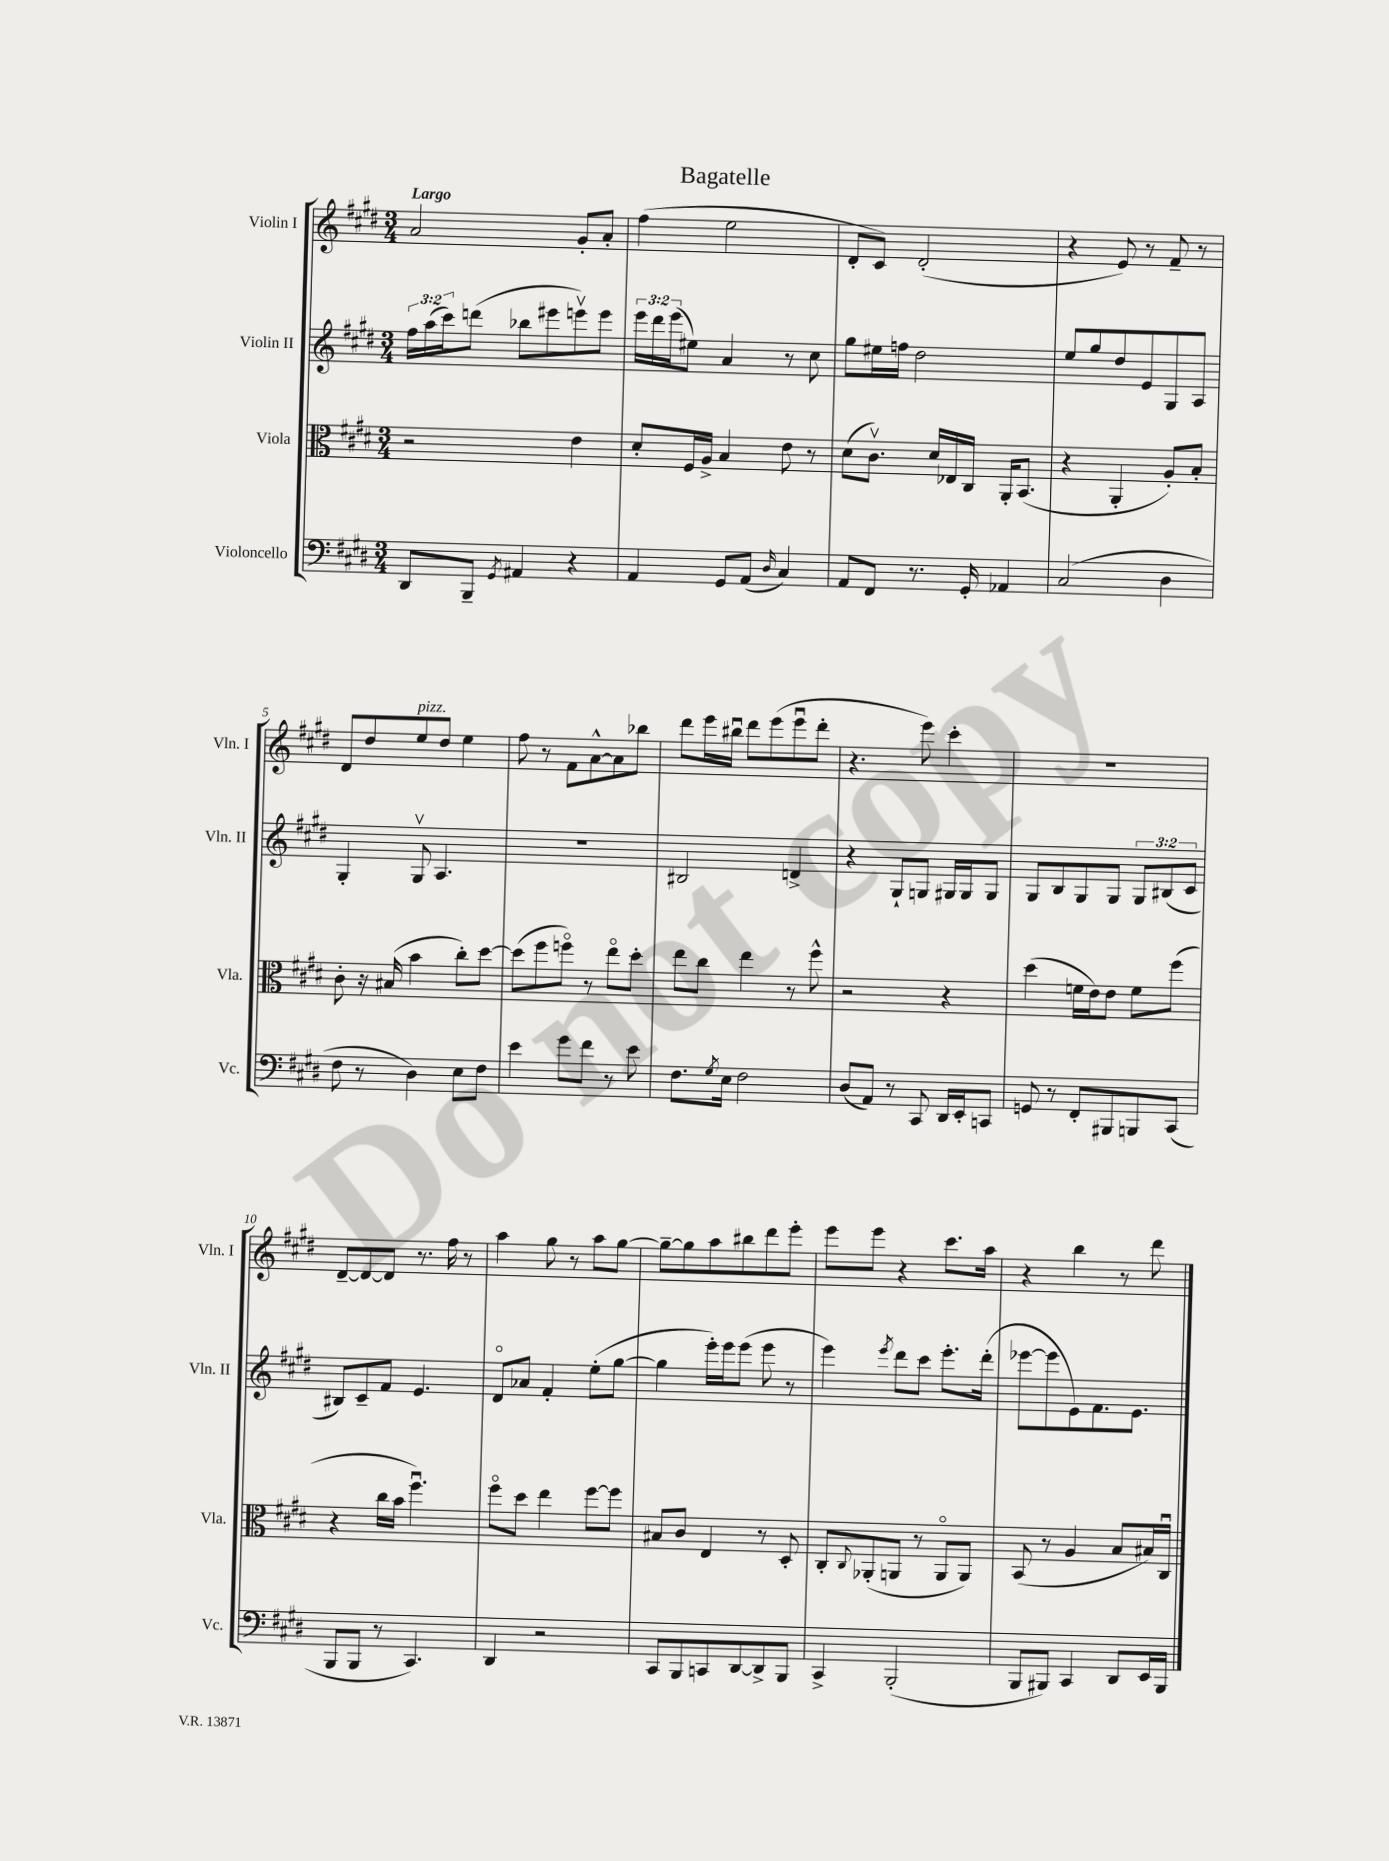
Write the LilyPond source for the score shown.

\header { title = "Bagatelle" }
<<
\new StaffGroup <<
\new Staff = "s0" \with { instrumentName = "Violin I" shortInstrumentName = "Vln. I" } {
    \clef treble \key e \major \numericTimeSignature \time 3/4 \tempo "Largo"
    a'2 gis'8-. a'8-. |
    fis''4( e''2 |
    dis'8-. cis'8) dis'2-.( |
    r4 e'8) r8 fis'8-- r8 |
    dis'8 dis''8 e''8^\markup { \italic "pizz." } dis''8 e''4 |
    fis''8 r8 fis'8 a'8~-^ a'8 bes''8 |
    dis'''8 e'''16 bis''16\downbow dis'''8 e'''8( e'''8\downbow dis'''8-. |
    r4. e'''8) cis'''4-. |
    R2. |
    dis'8~-- dis'8~ dis'8 r8. fis''16 r8 |
    a''4 gis''8 r8 a''8 gis''8~ |
    gis''8~-- gis''8 a''8 bis''8 dis'''8 e'''8-. |
    e'''8 e'''8 r4 cis'''8. a''16 |
    r4 b''4 r8 dis'''8 \bar "|." |
}
\new Staff = "s1" \with { instrumentName = "Violin II" shortInstrumentName = "Vln. II" } {
    \clef treble \key e \major \numericTimeSignature \time 3/4 \override Staff.TupletNumber.text = #tuplet-number::calc-fraction-text
    \tuplet 3/2 { fis''16 a''16( cis'''16) } d'''8( bes''8 eis'''8 e'''8\upbow) e'''8 |
    \tuplet 3/2 { e'''16 dis'''16 e'''16( } eis''8) a'4 r8 cis''8 |
    gis''8 eis''16 f''16 dis''2 |
    e''8 gis''8 dis''8 e'8 gis8 a8 |
    gis4-. gis8\upbow a4. |
    R2. |
    bis2 d'4-> |
    r4 gis8-! g8 gis16 gis16 gis8 |
    gis8 b8 gis8 gis8 \tuplet 3/2 { gis8 bis8( cis'8 } |
    bis8) cis'8-- fis'8 e'4. |
    dis'8\flageolet aes'8 fis'4-. e''8-.( gis''8~ |
    gis''4 e'''16-.) e'''16 e'''8( e'''8 r8 |
    e'''4) \acciaccatura { e'''8 } dis'''8 cis'''8 e'''8.-. dis'''16-.( |
    ees'''8~ ees'''8 e'8) fis'8. e'8. \bar "|." |
}
\new Staff = "s2" \with { instrumentName = "Viola" shortInstrumentName = "Vla." } {
    \clef alto \key e \major \numericTimeSignature \time 3/4
    r2 e'4 |
    dis'8-. fis16 a16-> b4 e'8 r8 |
    dis'8( cis'8.\upbow) dis'16 ees16 cis16 a,16-. b,8.( |
    r4 a,4-. a8-.) b8-. |
    cis'8-. r16 bis16( b'4 cis''8-.) dis''8~ |
    dis''8( fis''8 f''8\flageolet) r8 e''8\flageolet dis''8-. |
    e''8 cis''8 e''4 r8 fis''8-^ |
    r2 r4 |
    dis''4( f'16 e'16) e'8 f'8 fis''8( |
    r4 cis''16 b'16 fis''4.\downbow) |
    fis''8\flageolet dis''8 e''4 fis''8~ fis''8 |
    bis8 cis'8 e4 r8 dis8-. |
    cis8-. \appoggiatura { cis8 } aes,8-.( a,8 r8 a,8\flageolet a,8) |
    b,8( r8 a4 b8 bis16) cis16\downbow \bar "|." |
}
\new Staff = "s3" \with { instrumentName = "Violoncello" shortInstrumentName = "Vc." } {
    \clef bass \key e \major \numericTimeSignature \time 3/4
    dis,8 b,,8-- \acciaccatura { gis,8 } ais,4 r4 |
    a,4 gis,8 a,8( \grace { dis16 } cis4) |
    a,8 fis,8 r8. gis,16-. aes,4 |
    cis2( dis4 |
    fis8 r8 dis4) e8 fis8 |
    e'4 gis'8 fis'8 r8 e'8 |
    fis8. \acciaccatura { gis8 } e16 fis2 |
    dis8( a,8) r8 cis,8 dis,16 e,16-. c,8 |
    g,8 r8 fis,8-. bis,,8 b,,8 cis,8( |
    b,,8 b,,8 r8 cis,4.) |
    dis,4 r2 |
    cis,8 b,,8 c,8 dis,8~ dis,8-> b,,8 |
    cis,4-> b,,2-.( |
    b,,8 bis,,8) cis,4 dis,8 e,16 bis,,16 \bar "|." |
}
>>
>>
